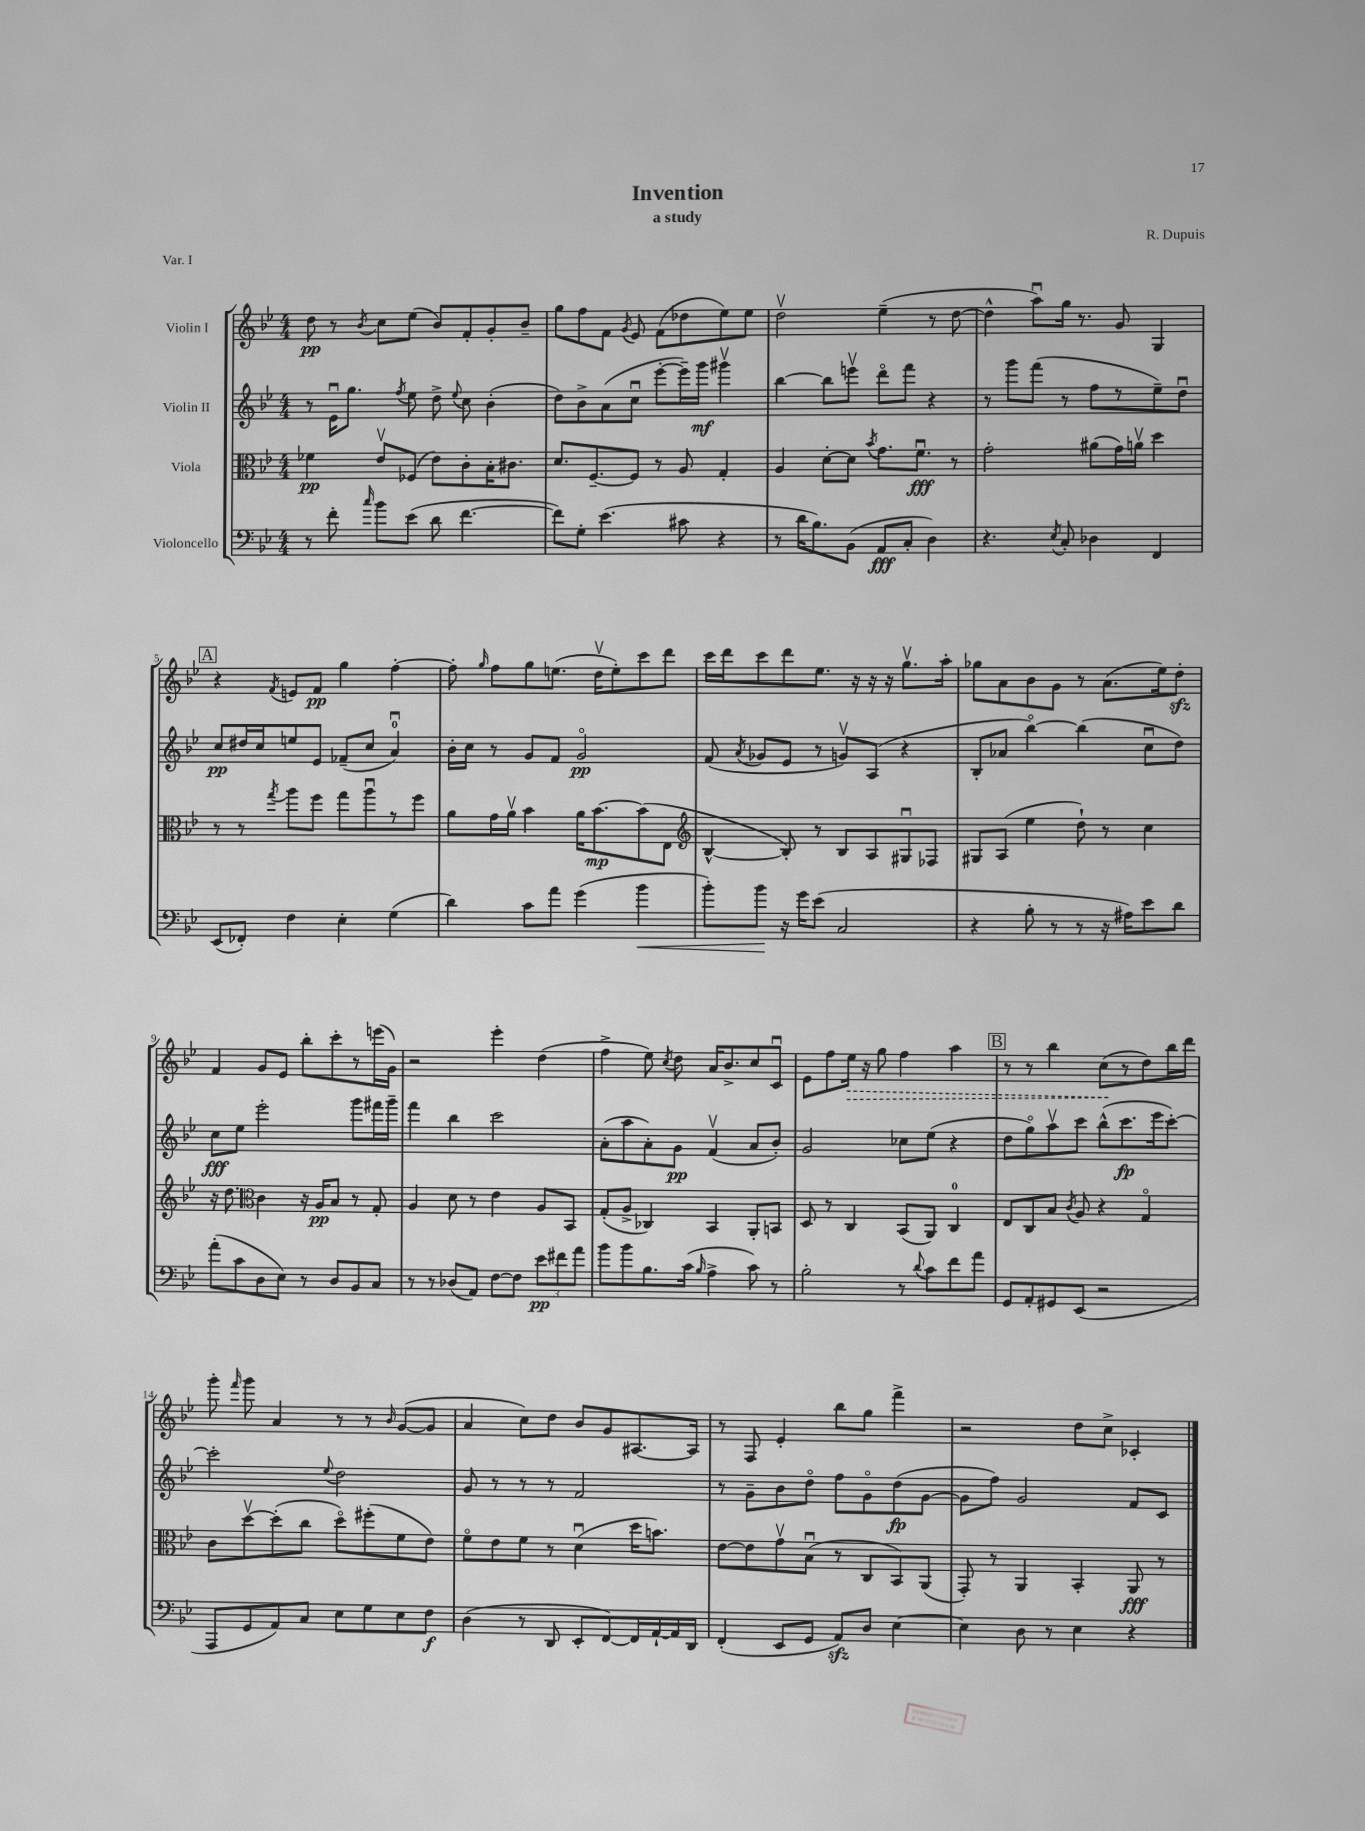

**kern	**kern	**kern	**kern
*staff4	*staff3	*staff2	*staff1
*clefF4	*clefC3	*clefG2	*clefG2
*k[b-e-]	*k[b-e-]	*k[b-e-]	*k[b-e-]
*M4/4	*M4/4	*M4/4	*M4/4
8r	4f-	8r	8dd
8f'	.	16e-u	8r
.	.	8.gg	.
16qqcc	.	.	8qb-
8b-	8e-v	.	8cc
.	.	8qff	.
(8e-	(8F-	8ee-	(8ee-
8d	8e-)	8dd^	8b-)
.	.	8qqee-	.
[4.f	8c'	8cc	8f'
.	16B-'	(4b-'	8g'
.	8.c#	.	.
.	.	.	8b-~
=	=	=	=
8f])	8.d	8dd)	8gg
8G'	.	8b-^	8ff
.	[8.F~	.	.
(4.e-	.	(8a	8f
.	.	.	8qg
.	8F]	8ccu	8e-
.	8r	[8eee-'	(8f
8c#	8A	16eee-~])	8dd-
.	.	16ggg	.
4r	4G'	4ggg#v	8ee-)
.	.	.	8ee-
=	=	=	=
8r	4A	[4bb-	2ddv
16d	.	.	.
8.B-)	.	.	.
.	[8d'	8bb-]	.
(8BB-	8d]	8eeev	.
.	8qb-	.	.
8AA	8.g	8dddo	(4ee-~
8C'	.	8fff	.
.	8.fu	.	.
4D)	.	4r	8r
.	8r	.	[8dd
=	=	=	=
4.r	2g'	8r	4dd^^]
.	.	8ggg	.
.	.	(8fff	8aau)
8qE-	.	.	.
8C'	.	8r	16gg
.	.	.	8.r
4D-	(8a#	8ff	.
.	16g)	8r	8g
.	16av	.	.
4FF	4dd	8ee-~)	4G
.	.	8ddu	.
=	=	=	=
(8EE-	8r	8cc	4r
8FF-')	8r	16dd#	.
.	.	16cc	.
.	8qgg	.	8qf
4F	8aa	8ee	8e
.	8ff	8e-	8f
4E-'	8gg	(8f-~	4gg
.	8aau	8cc	.
(4G	8r	4au)	[4ff'
.	8ff	.	.
=	=	=	=
4d)	8a	16b-'	8ff']
.	.	16cc	.
.	.	.	16qqgg
.	16g	8r	8ff
.	16av	.	.
8c	4b-	8g	8gg
8a	.	8f	(8.ee
(4g	16a	2go	.
.	[8.b-	.	16ddv
.	.	.	8ee')
4b-	(8b-]	.	8ccc
.	8E-	.	8ddd
=	=	=	=
*	*clefG2	*	*
8b-')	[4B-^^	(8f	16ccc
.	.	.	16ddd
.	.	8qa	.
8b-	.	8g-	8ccc
16r	8B-'])	8e-	8ddd
16g	.	.	.
(8e-	8r	8r	8.ee-
2C	8B-	8gv)	.
.	.	.	16r
.	8A	(8A	16r
.	.	.	16r
.	8G#u	4r	8.ggv
.	8F-	.	.
.	.	.	16aa'
=	=	=	=
4r	8G#	8B-'	8gg-
.	(8A	8a-	8a
8B-'	4ee-	[4bb-o)	8b-
8r	.	.	8g
8r	8dd`)	(4bb-]	8r
16r	8r	.	(8.a
16A#)	.	.	.
8e-	4cc	8ccu	.
.	.	.	16ee-)
8d	.	8dd)	8dd'
=	=	=	=
(8a'	16r	8cc	4f
.	8.dd	.	.
8c	.	8ee-	.
*	*clefC3	*	*
8D	4c	2eee-'	8g
8E-)	.	.	8e-
8r	16r	.	8bb-'
.	16A	.	.
8D	8B-	.	8ccc'
8BB-	8r	8ggg	8r
8C	8G'	16fff#	(16eee
.	.	16ggg~	16g)
=	=	=	=
8r	4A	4fff	2r
8r	.	.	.
(8D-	8d	4bb-	.
8AA)	8r	.	.
[8F	4e-	2ccc	4eee-'
8F]	.	.	.
12e-	8A	.	(4dd
12f#	.	.	.
.	8BB-	.	.
12a	.	.	.
=	=	=	=
8b-	(8G'	(8a'	4ff^
8b-	8A^	8aa	.
8.B-	4C-)	8a')	8ee-)
.	.	.	8qcc
.	.	8g	8dd
(16c	.	.	.
16qqB-	.	.	.
4A^	4BB-	(4fv	16a
.	.	.	8.b-^
8c)	8AA'	8a	8cc
8r	8BB	8b-')	8cu
=	=	=	=
2B-'	8D	2g	8e-
.	8r	.	8ff
.	4C	.	16ee-
.	.	.	16r
.	.	.	8gg
8r	(8BB-	8cc-	4ff
8qqd	.	.	.
8c	8AA)	(8ee-	.
8f	4C	4r	4aa
8a	.	.	.
=	=	=	=
8GG	8E-	8dd	8r
8AA'	8C	8ggo)	8r
8GG#	8B-	8aav	4bb-
.	8qc	.	.
(8EE-	8A	8ccc	.
2r	4r	(8bb-^^	(8cc
.	.	8.ccc	8r
.	4Go	.	8dd)
.	.	16eee-	.
.	.	[8ccc')	16bb-
.	.	.	16ddd
=	=	=	=
8AAA	8c	2ccc']	8ggg'
.	.	.	16qqfff
8GG	[8ddv	.	8ggg
8AA)	(8dd']	.	4a
8C	8cc	.	.
.	.	8qqee-	.
8E-	8ddo)	2dd	8r
8G	(8ff#'	.	8r
.	.	.	16qqb-
8E-	8f	.	([8g
8F	8e-)	.	8g]
=	=	=	=
(4D	8fo	8g	4a
.	8e-	8r	.
8r	8f	8r	8cc)
8DD	8r	8r	8dd
8EE-'	(4du	2f	8b-
[8FF)	.	.	8g
16FF]	16dd	.	[8.A#
[16AA`	8.b)	.	.
16AA]	.	.	.
16DD	.	.	16A#]
=	=	=	=
(4FF'	[8e-	8r	8r
.	8e-]	8g~	8F
8EE-	8gv	8b-	4e-'
8GG	(8B-u	8ddo	.
8AA)	8r	8ff	8bb-
8D	8C	8go	8gg
[4E-	8BB-)	(8dd	4fff^
.	(8AA	[8g	.
=	=	=	=
4E-]	8GG')	8g]	2r
.	8r	8ff)	.
8D	4AA	2g	.
8r	.	.	.
4E-	4BB-'	.	8dd
.	.	.	8cc^
4r	8AA	8f	4c-'
.	8r	8c	.
==	==	==	==
*-	*-	*-	*-
